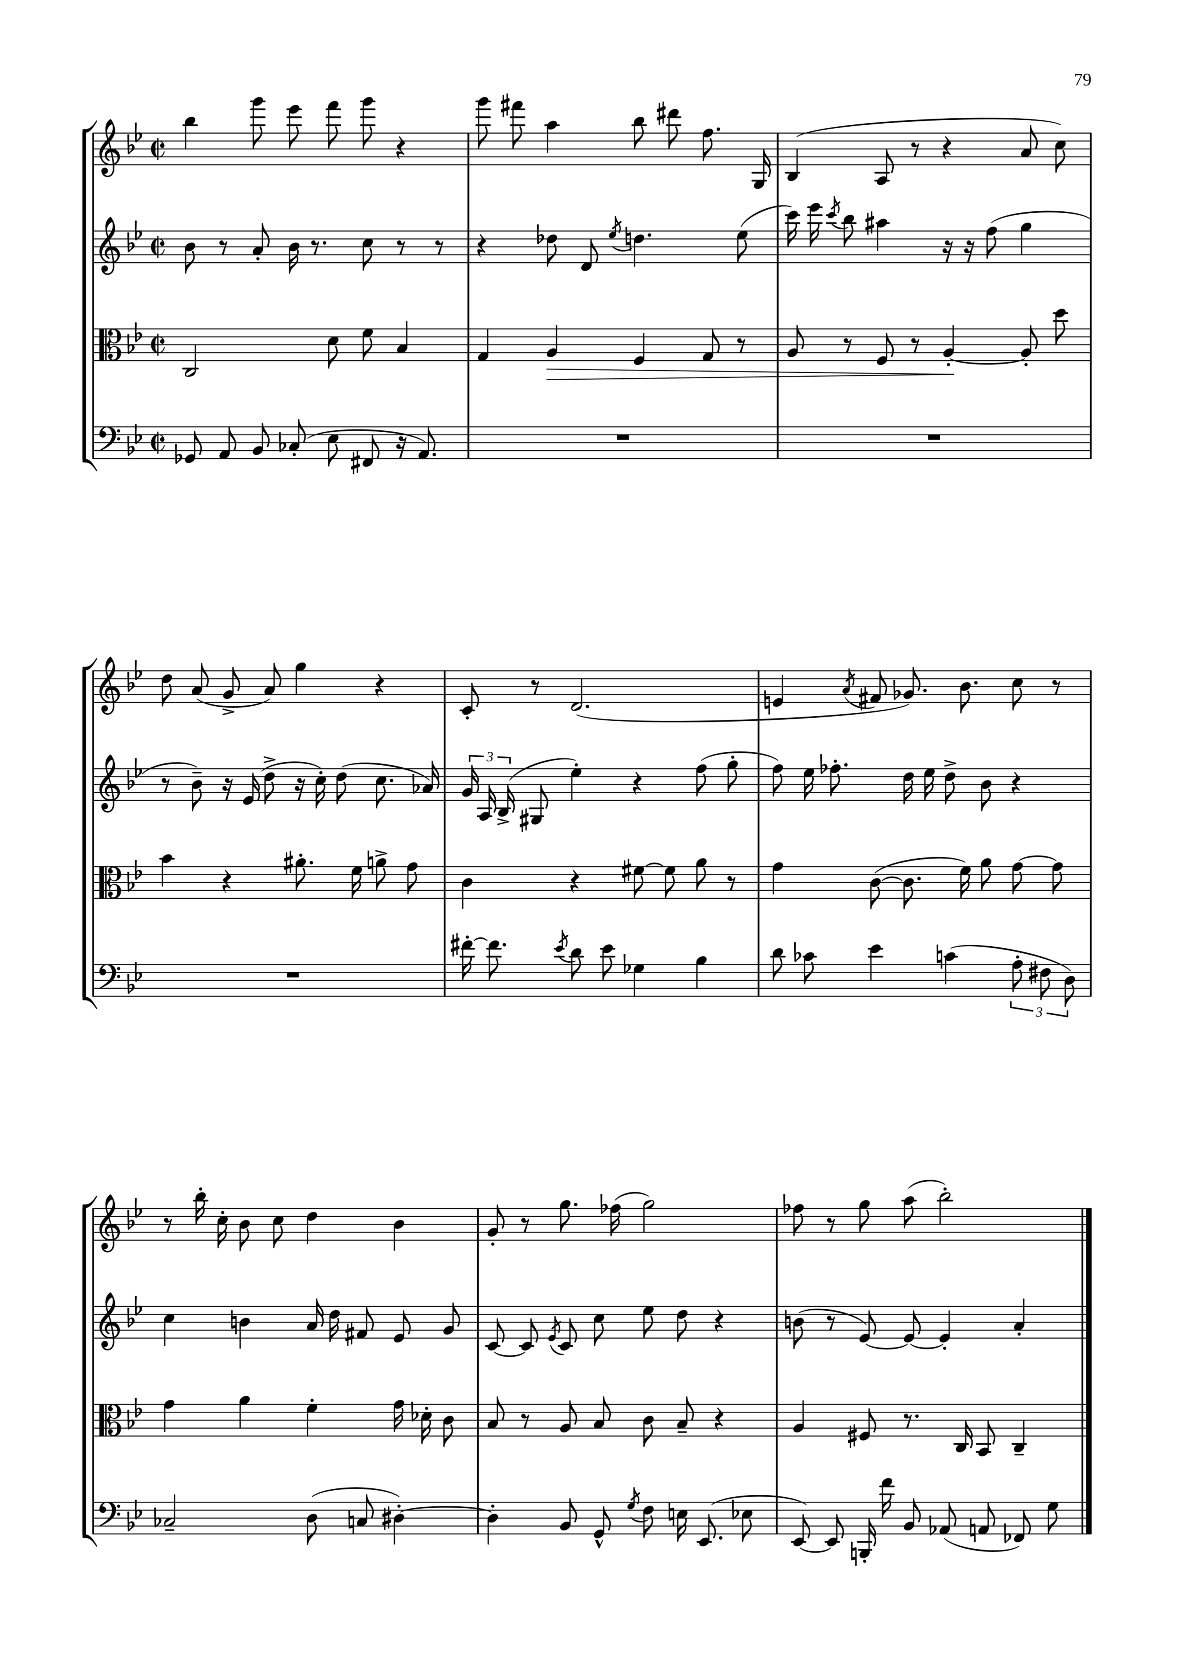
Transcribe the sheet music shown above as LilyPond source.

<<
\new StaffGroup <<
\new Staff = "s0" {
    \clef treble \key bes \major \defaultTimeSignature \time 2/2
    \autoBeamOff bes''4 g'''8 ees'''8 f'''8 g'''8 r4 |
    g'''8 fis'''8 a''4 bes''8 dis'''8 f''8. g16 |
    bes4( a8 r8 r4 a'8 c''8) |
    d''8 a'8( g'8-> a'8) g''4 r4 |
    c'8-. r8 d'2.( |
    e'4 \acciaccatura { a'8 } fis'8 ges'8.) bes'8. c''8 r8 |
    r8 bes''16-. c''16-. bes'8 c''8 d''4 bes'4 |
    g'8-. r8 g''8. fes''16( g''2) |
    fes''8 r8 g''8 a''8( bes''2-.) \bar "|." |
}
\new Staff = "s1" {
    \clef treble \key bes \major \defaultTimeSignature \time 2/2
    \autoBeamOff bes'8 r8 a'8-. bes'16 r8. c''8 r8 r8 |
    r4 des''8 d'8 \acciaccatura { ees''8 } d''4. ees''8( |
    c'''16) ees'''16 \acciaccatura { c'''8 } bes''8 ais''4 r16 r16 f''8( g''4 |
    r8 bes'8--) r16 ees'16( d''8-> r16 c''16-.) d''8( c''8. aes'16) |
    \tuplet 3/2 { g'16 a16 bes16->( } gis8 ees''4-.) r4 f''8( g''8-. |
    f''8) ees''16 fes''8.-. d''16 ees''16 d''8-> bes'8 r4 |
    c''4 b'4 a'16 d''16 fis'8 ees'8 g'8 |
    c'8~ c'8 \acciaccatura { ees'8 } c'8 c''8 ees''8 d''8 r4 |
    b'8( r8 ees'8~) ees'8~ ees'4-. a'4-. \bar "|." |
}
\new Staff = "s2" {
    \clef alto \key bes \major \defaultTimeSignature \time 2/2
    \autoBeamOff c2 d'8 f'8 bes4 |
    g4 a4\> f4 g8 r8 |
    a8 r8 f8 r8 a4~-.\! a8-. d''8 |
    bes'4 r4 ais'8.-. f'16 a'8-> g'8 |
    c'4 r4 fis'8~ fis'8 a'8 r8 |
    g'4 c'8~( c'8. f'16) a'8 g'8~ g'8 |
    g'4 a'4 f'4-. g'16 des'16-. c'8 |
    bes8 r8 a8 bes8 c'8 bes8-- r4 |
    a4 fis8 r8. c16 bes,8 c4-- \bar "|." |
}
\new Staff = "s3" {
    \clef bass \key bes \major \defaultTimeSignature \time 2/2
    \autoBeamOff ges,8 a,8 bes,8 ces8-.( ees8 fis,8 r16 a,8.) |
    R1 |
    R1 |
    R1 |
    fis'16~-. fis'8. \acciaccatura { ees'8 } d'8 ees'8 ges4 bes4 |
    d'8 ces'8 ees'4 c'4( \tuplet 3/2 { a8-. fis8 d8) } |
    ces2-- d8( c8 dis4~-.) |
    dis4-. bes,8 g,8-^ \acciaccatura { g8 } f8 e16 ees,8.( ees8 |
    ees,8~) ees,8 b,,16-. f'16 bes,8 aes,8( a,8 fes,8) g8 \bar "|." |
}
>>
>>
\layout { \context { \Score \remove "Bar_number_engraver" } }
